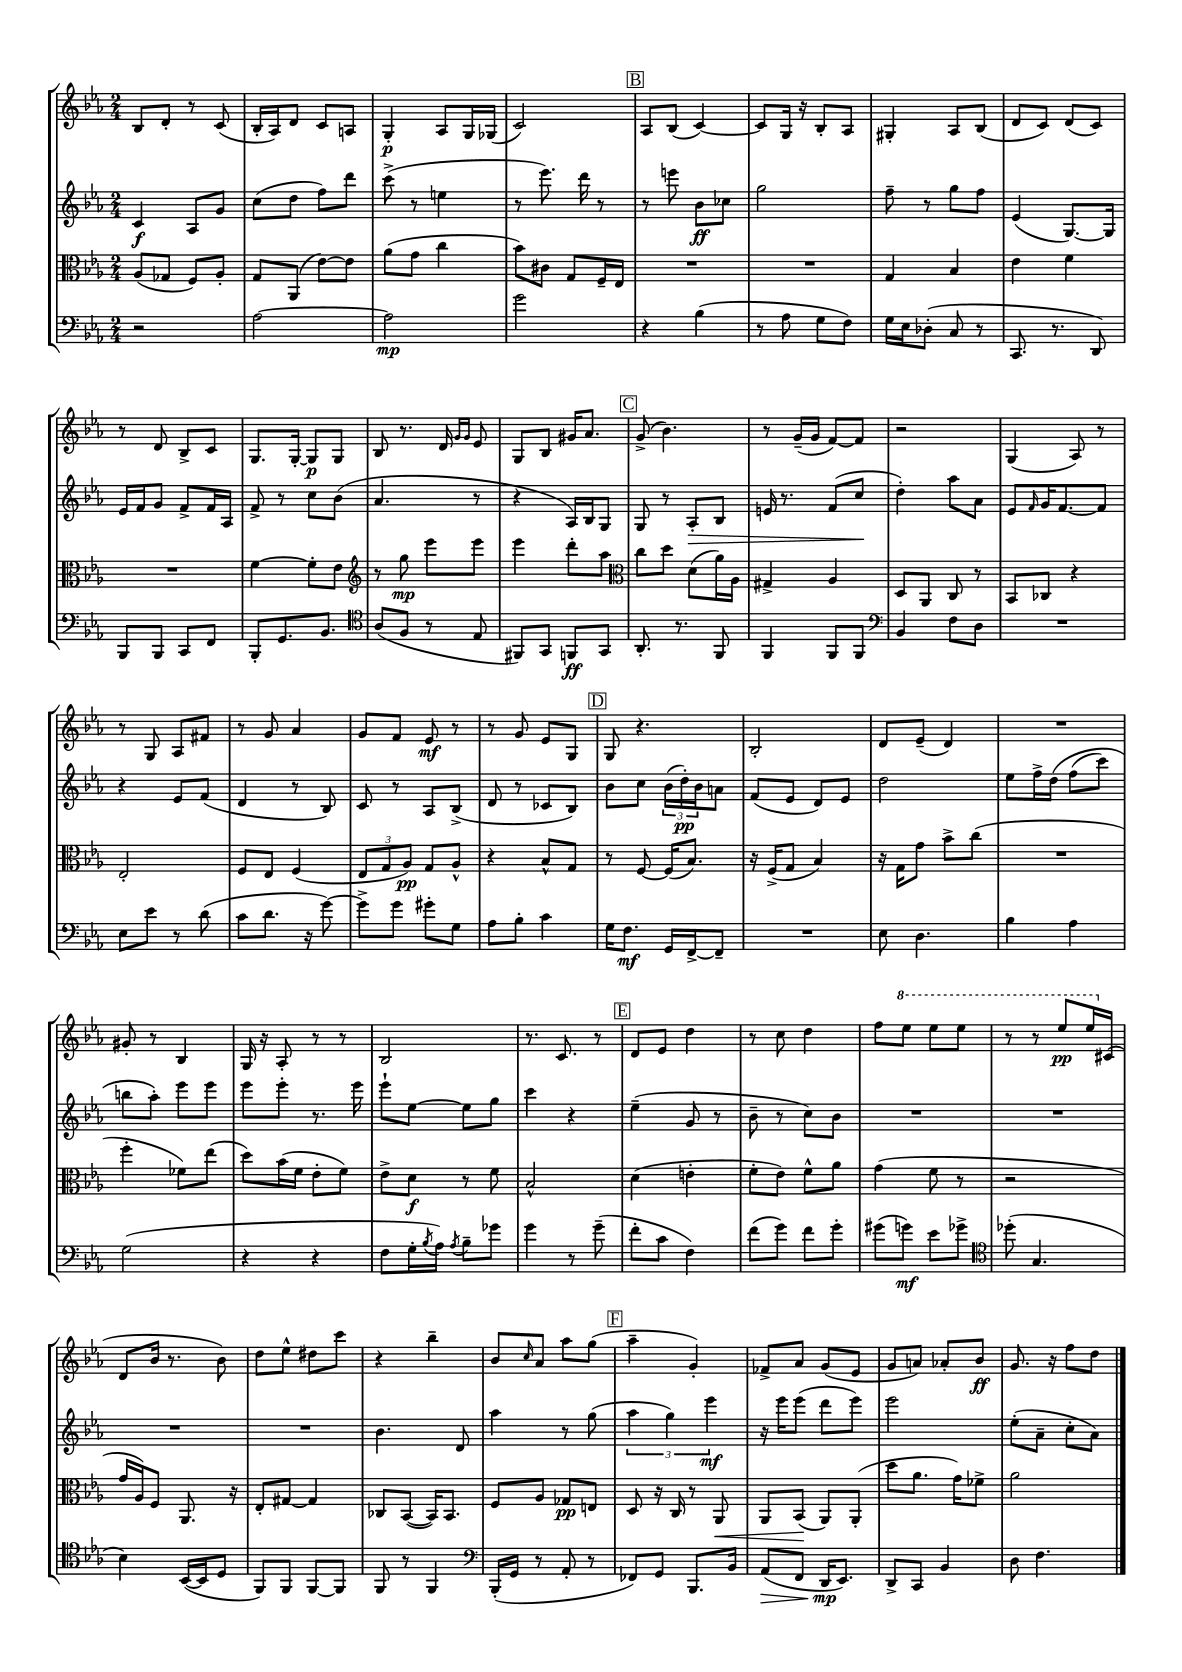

**kern	**kern	**kern	**kern
*staff4	*staff3	*staff2	*staff1
*clefF4	*clefC3	*clefG2	*clefG2
*k[b-e-a-]	*k[b-e-a-]	*k[b-e-a-]	*k[b-e-a-]
*M2/4	*M2/4	*M2/4	*M2/4
2r	(8A-	4c	8B-
.	8G-	.	8d'
.	8F)	8A-	8r
.	8A-'	8g	(8c
=	=	=	=
[2A-	8G	(8cc	16B-'
.	.	.	16A-)
.	(8AA-	8dd	8d
.	[8e-)	8ff)	8c
.	8e-]	8ddd	8A
=	=	=	=
2A-]	(8a-	(8ccc^	4G'
.	8g	8r	.
.	4cc	4ee	8A-
.	.	.	16G
.	.	.	(16G-
=	=	=	=
2g	8b-)	8r	2c)
.	8c#	8.eee-)	.
.	8G	.	.
.	.	16ddd	.
.	16F~	8r	.
.	16E-	.	.
=	=	=	=
4r	2r	8r	8A-
.	.	8eee	(8B-
(4B-	.	8b-	[4c)
.	.	8cc-	.
=	=	=	=
8r	2r	2gg	8c]
8A-	.	.	16G
.	.	.	16r
8G	.	.	8B-'
8F)	.	.	8A-
=	=	=	=
16G	4G	8ff~	4G#'
16E-	.	.	.
(8D-'	.	8r	.
8C	4B-	8gg	8A-
8r	.	8ff	(8B-
=	=	=	=
8.CC	4e-	(4e-	8d
.	.	.	8c)
8.r	.	.	.
.	4f	[8.G)	(8d
8DD)	.	.	8c)
.	.	16G]	.
=	=	=	=
8BBB-	2r	16e-	8r
.	.	16f	.
8BBB-	.	8g	8d
8CC	.	8f^	8B-^
8FF	.	16f	8c
.	.	16A-	.
=	=	=	=
8BBB-'	[4f	8f^	8.G
8.GG	.	8r	.
.	.	.	[16G'
.	8f']	8cc	8G]
8.BB-	.	.	.
.	8e-	(8b-	8G
=	=	=	=
*clefC4	*clefG2	*	*
(8A-	8r	4.a-	8B-
8F	8gg	.	8.r
8r	8eee-	.	.
.	.	.	16d
.	.	.	16qqg
.	.	.	16qqg
8E-	8eee-	8r	8e-
=	=	=	=
8FF#)	4eee-	4r	8G
8GG	.	.	8B-
8FF	8ddd'	16A-)	16g#
.	.	16B-	8.a-
8GG	8aa-	8G	.
=	=	=	=
*	*clefC3	*	*
8.AA-'	8cc	8G	(8g^
.	8dd	8r	4.b-)
8.r	.	.	.
.	(8d	8A-'	.
8FF	16a-)	8B-	.
.	16A-	.	.
=	=	=	=
4FF	4G#^	16e	8r
.	.	8.r	.
.	.	.	(16g~
.	.	.	16g
8FF	4A-	(8f	[8f)
8FF	.	8cc	8f]
=	=	=	=
*clefF4	*	*	*
4BB-	8D	4dd')	2r
.	8AA-	.	.
8F	8C	8aa-	.
8D	8r	8a-	.
=	=	=	=
2r	8BB-	8e-	(4G
.	.	16qqf	.
.	8C-	16g	.
.	.	[8.f	.
.	4r	.	8A-)
.	.	8f]	8r
=	=	=	=
8E-	2E-'	4r	8r
8e-	.	.	8G
8r	.	8e-	8A-
(8d	.	(8f	8f#
=	=	=	=
8c	8F	4d	8r
8.d	8E-	.	8g
.	(4F	8r	4a-
16r	.	.	.
[8g)	.	8B-)	.
=	=	=	=
8g^]	12E-	8c	8g
.	12G	.	.
8g	.	8r	8f
.	12A-)	.	.
8g#'	8G	8A-	8e-
8G	8A-^^	(8B-^	8r
=	=	=	=
8A-	4r	8d	8r
8B-'	.	8r	8g
4c	8B-^^	8c-	8e-
.	8G	8B-)	8G
=	=	=	=
16G	8r	8b-	8G
8.F	.	.	.
.	[8F	8cc	4.r
16GG	(16F]	(24b-	.
.	.	24dd')	.
[16FF^	8.B-)	.	.
.	.	24b-	.
8FF~]	.	8a	.
=	=	=	=
2r	16r	(8f	2B-'
.	(16F^	.	.
.	8G	8e-	.
.	4B-)	8d)	.
.	.	8e-	.
=	=	=	=
8E-	16r	2dd	8d
.	16G	.	.
4.D	8g	.	(8e-~
.	8b-^	.	4d)
.	(8cc	.	.
=	=	=	=
4B-	2r	8ee-	2r
.	.	16ff^	.
.	.	&(16dd	.
4A-	.	(8ff	.
.	.	8ccc)	.
=	=	=	=
(2G	4ff'	8bb	8g#'
.	.	8aa-'&)	8r
.	8f-)	8eee-	4B-
.	(8ee-	8eee-	.
=	=	=	=
4r	8dd)	8eee-	16G
.	.	.	16r
.	(16b-	8eee-'	8A-'
.	16f	.	.
4r	8e-'	8.r	8r
.	8f)	.	8r
.	.	16eee-	.
=	=	=	=
8F	8e-^	8eee-`	2B-
16G'	8d	[8ee-	.
8qB-	.	.	.
16A-)	.	.	.
8qA-	.	.	.
8B-~	8r	8ee-]	.
8g-	8f	8gg	.
=	=	=	=
4g	2B-^^	4ccc	8.r
.	.	.	8.c
8r	.	4r	.
(8g~	.	.	8r
=	=	=	=
8f'	(4d	(4ee-~	8d
8c	.	.	8e-
4F)	4e'	8g	4dd
.	.	8r	.
=	=	=	=
(8f	8f'	8b-~	8r
8g)	8e-)	8r	8cc
8f	8f^^	8cc)	4dd
8g'	8a-	8b-	.
=	=	=	=
(8g#	(4g	2r	8ff
8g)	.	.	8eee-
8e-	8f	.	8eee-
8g-^	8r	.	8eee-
=	=	=	=
*clefC4	*	*	*
(8dd-'	2r	2r	8r
4.G	.	.	8r
.	.	.	8eee-
.	.	.	16eee-
.	.	.	(16c#
=	=	=	=
4B-)	16g	2r	8d
.	16A-)	.	.
.	8F	.	16b-
.	.	.	8.r
([16BB-	8.AA-	.	.
16BB-]	.	.	.
8D	.	.	8b-)
.	16r	.	.
=	=	=	=
8FF)	8E-'	2r	8dd
8FF	[8G#	.	8ee-^^
[8FF	4G#]	.	8dd#
8FF]	.	.	8ccc
=	=	=	=
8FF	8C-	4.b-	4r
8r	([8BB-	.	.
4FF	16BB-])	.	4bb-~
.	8.BB-	.	.
.	.	8d	.
=	=	=	=
*clefF4	*	*	*
(16BBB-'	8F	4aa-	8b-
16GG	.	.	.
.	.	.	16qqcc
8r	8A-	.	8a-
8AA-'	8G-	8r	8aa-
8r	8E	(8gg	(8gg
=	=	=	=
8FF-)	8D	6aa-	4aa-~
8GG	16r	.	.
.	.	6gg)	.
.	16C	.	.
8.BBB-	8r	.	4g')
.	.	6eee-	.
.	8AA-	.	.
16BB-	.	.	.
=	=	=	=
(8AA-	8AA-	16r	8f-^
.	.	16eee-	.
8FF	(8BB-	(8eee-	8a-
16DD	8AA-)	8ddd	(8g
8.EE-)	.	.	.
.	(8AA-'	8eee-)	8e-
=	=	=	=
8DD^	8dd	2eee-	8g
8CC	8.a-	.	8a)
4BB-	.	.	8a-'
.	16g)	.	.
.	8f-^	.	8b-
=	=	=	=
8D	2a-	(8ee-'	8.g
4.F	.	8a-~	.
.	.	.	16r
.	.	8cc'	8ff
.	.	8a-)	8dd
==	==	==	==
*-	*-	*-	*-
